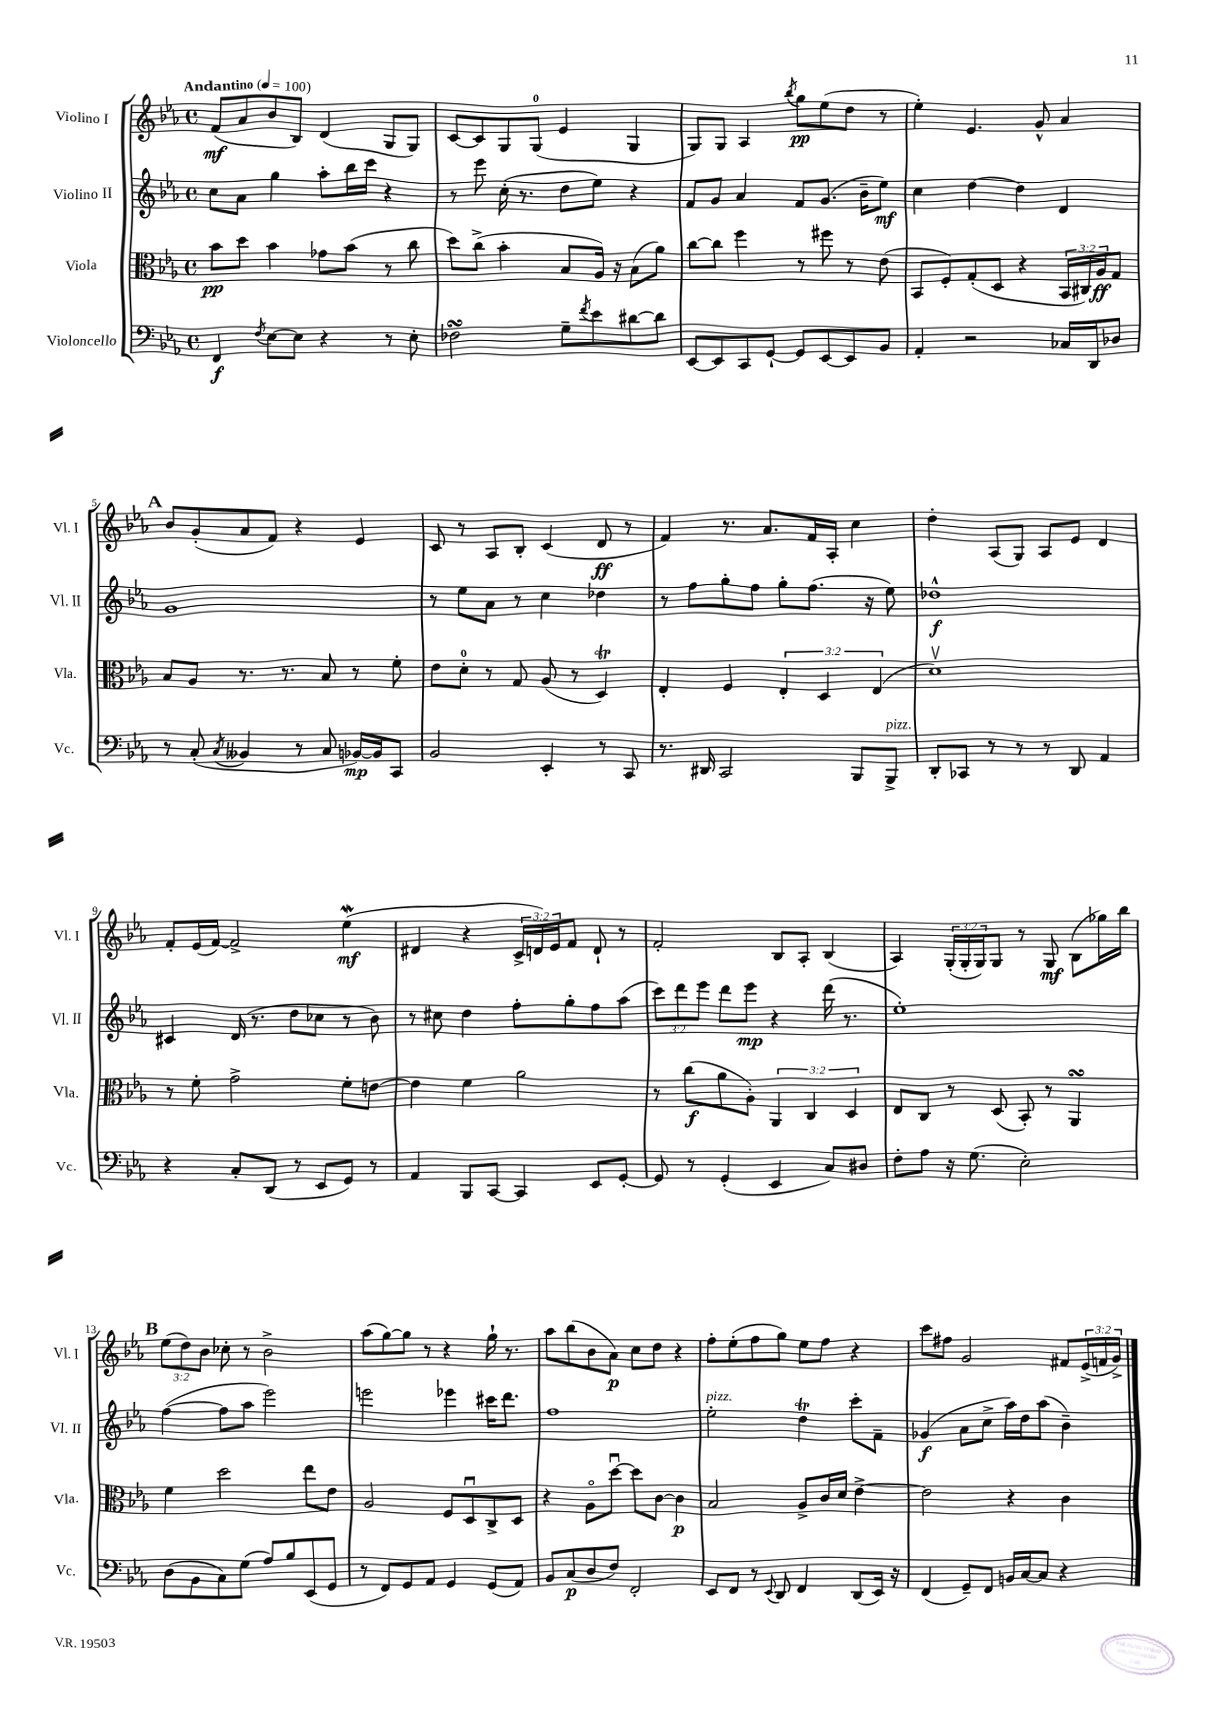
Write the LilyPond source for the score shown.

<<
\new StaffGroup <<
\new Staff = "s0" \with { instrumentName = "Violino I" shortInstrumentName = "Vl. I" } {
    \clef treble \key ees \major \defaultTimeSignature \time 4/4 \override Staff.TupletNumber.text = #tuplet-number::calc-fraction-text \tempo "Andantino" 4 = 100
    f'8\mf( aes'8 bes'8 bes8) d'4( g8 g8) |
    c'8~ c'8 g8 g8-0( ees'4 g4 |
    g8) g8 aes4 \acciaccatura { bes''8 } g''8\pp ees''8( d''8 r8 |
    ees''4-.) ees'4. g'8-^ aes'4 |
    \mark \markup { \bold "A" } bes'8 g'8-.( aes'8 f'8) r4 ees'4 |
    c'8 r8 aes8 bes8-. c'4( d'8\ff r8 |
    f'4) r8. aes'8. f'16 aes16-. c''4 |
    d''4-. aes8( g8) aes8 ees'8 d'4 |
    f'8-. ees'16( f'16~) f'2-> ees''4\mordent\mf( |
    dis'4 r4 \tuplet 3/2 { c'16-> d'16) ees'16 } f'8 d'8-! r8 |
    f'2-. bes8 aes8-. bes4( |
    aes4) \tuplet 3/2 { g16-.( g16-. g16) } g8 r8 g8\mf bes8( ges''16) bes''16 |
    \mark \markup { \bold "B" } \tuplet 3/2 { ees''8( d''8) bes'8 } ces''8-. r8 bes'2-> |
    aes''8( g''8~) g''8 r8 r4 g''16-! r8. |
    aes''8 bes''8( bes'8 aes'8\p) c''8 d''8 r4 |
    f''8-. ees''8-.( f''8 g''8) ees''8 f''8 r4 |
    c'''8 fis''8 g'2 fis'8 \tuplet 3/2 { ees'16->( f'16 g'16->) } \bar "|." |
}
\new Staff = "s1" \with { instrumentName = "Violino II" shortInstrumentName = "Vl. II" } {
    \clef treble \key ees \major \defaultTimeSignature \time 4/4 \override Staff.TupletNumber.text = #tuplet-number::calc-fraction-text
    c''8 aes'8 g''4 aes''8-. bes''16 c'''16 r4 |
    r8 ees'''8 c''16-.( r8. d''8 ees''8) r4 |
    f'8 g'8 aes'4 f'8 g'8.( bes'16-- ees''8\mf) |
    c''4 d''4~ d''4 d'4 |
    \mark \markup { \bold "A" } g'1 |
    r8 ees''8 aes'8 r8 c''4 des''4 |
    r8 f''8 g''8-. f''8 g''8-. f''8.( r16 ees''8) |
    des''1-^\f |
    cis'4 d'16( r8. d''8 ces''8 r8 bes'8) |
    r8 cis''8 d''4 f''8-. g''8-. f''8 aes''8( |
    \tuplet 3/2 { c'''8) d'''8 ees'''8 } d'''8 ees'''8\mp r4 d'''16( r8. |
    ees''1-.) |
    \mark \markup { \bold "B" } f''4~( f''8 aes''8 ees'''2) |
    e'''2 ees'''4 cis'''16 d'''8. |
    f''1 |
    ees''2-.^\markup { \italic "pizz." } d''4\trill c'''8-. f'8-- |
    ges'4\f( aes'8 c''8-> aes''16) d''16 aes''8( bes'4--) \bar "|." |
}
\new Staff = "s2" \with { instrumentName = "Viola" shortInstrumentName = "Vla." } {
    \clef alto \key ees \major \defaultTimeSignature \time 4/4 \override Staff.TupletNumber.text = #tuplet-number::calc-fraction-text
    bes'8\pp d''8 bes'4 ges'8 bes'8( r8 c''8 |
    d''8) c''8->( bes'4-. bes8 aes16) r16 bes8( aes'8) |
    c''8~ c''8 f''4 r8 fis''8 r8 ees'8( |
    bes,8 f8-.) g8-.( d8 r4 \tuplet 3/2 { bes,16 cis16) aes16\ff } g8 |
    \mark \markup { \bold "A" } bes8 aes8 r8. r8. bes8 r8 f'8-. |
    ees'8 d'8-0-. r8 g8 aes8( r8 d4\trill) |
    ees4-. f4 \tuplet 3/2 { ees4-. d4 ees4( } |
    d'1\upbow) |
    r8 f'8-. g'2-> f'8-. e'8~ |
    e'4 f'4 aes'2 |
    r8 c''8\f( aes'8 aes8-.) \tuplet 3/2 { aes,4 c4 d4 } |
    ees8 c8 r8 d8( bes,8-.) r8 aes,4\turn |
    \mark \markup { \bold "B" } f'4 d''2 ees''8 ees'8 |
    aes2 f8 d8\downbow c8-> d8 |
    r4 aes8\flageolet d''8~\downbow d''8 c'8~ c'4\p |
    bes2 aes8-> c'16 d'16 ees'4~-> |
    ees'2 r4 c'4 \bar "|." |
}
\new Staff = "s3" \with { instrumentName = "Violoncello" shortInstrumentName = "Vc." } {
    \clef bass \key ees \major \defaultTimeSignature \time 4/4
    f,4\f \acciaccatura { f8 } ees8~ ees8 r4 r8 ees8-. |
    fes2\turn g8-- \acciaccatura { f'8 } ees'8 dis'8~ dis'8 |
    ees,8~ ees,8 c,8 g,8~-! g,8 ees,8~ ees,8 bes,8 |
    aes,4-. r2 ces16 d,16 des8 |
    \mark \markup { \bold "A" } r8 c8-.( \acciaccatura { c8 } beses,4 r8 c8 bes,16~\mp) bes,16 c,8 |
    bes,2 ees,4-. r8 c,8 |
    r8. dis,16 c,2 bes,,8 bes,,8->^\markup { \italic "pizz." } |
    d,8-. ces,8 r8 r8 r8 d,8 aes,4 |
    r4 c8-. d,8( r8 ees,8 g,8) r8 |
    aes,4 bes,,8 c,8~ c,4 ees,8 g,8~-. |
    g,8 r8 g,4-.( ees,4 c8) dis8 |
    f8-. aes8 r16 g8.( ees2-.) |
    \mark \markup { \bold "B" } d8( bes,8 c8) g8( aes8) bes8 ees,8( g,8 |
    r8 f,8) g,8 aes,8 g,4 g,8( aes,8) |
    bes,8 c8\p( d8 f8) f,2-. |
    ees,8 f,8 r8 \appoggiatura { ees,8 } d,8 f,4 d,8( ees,16) r16 |
    f,4( g,8--) f,8 b,16 c16~ c8 r4 \bar "|." |
}
>>
>>
